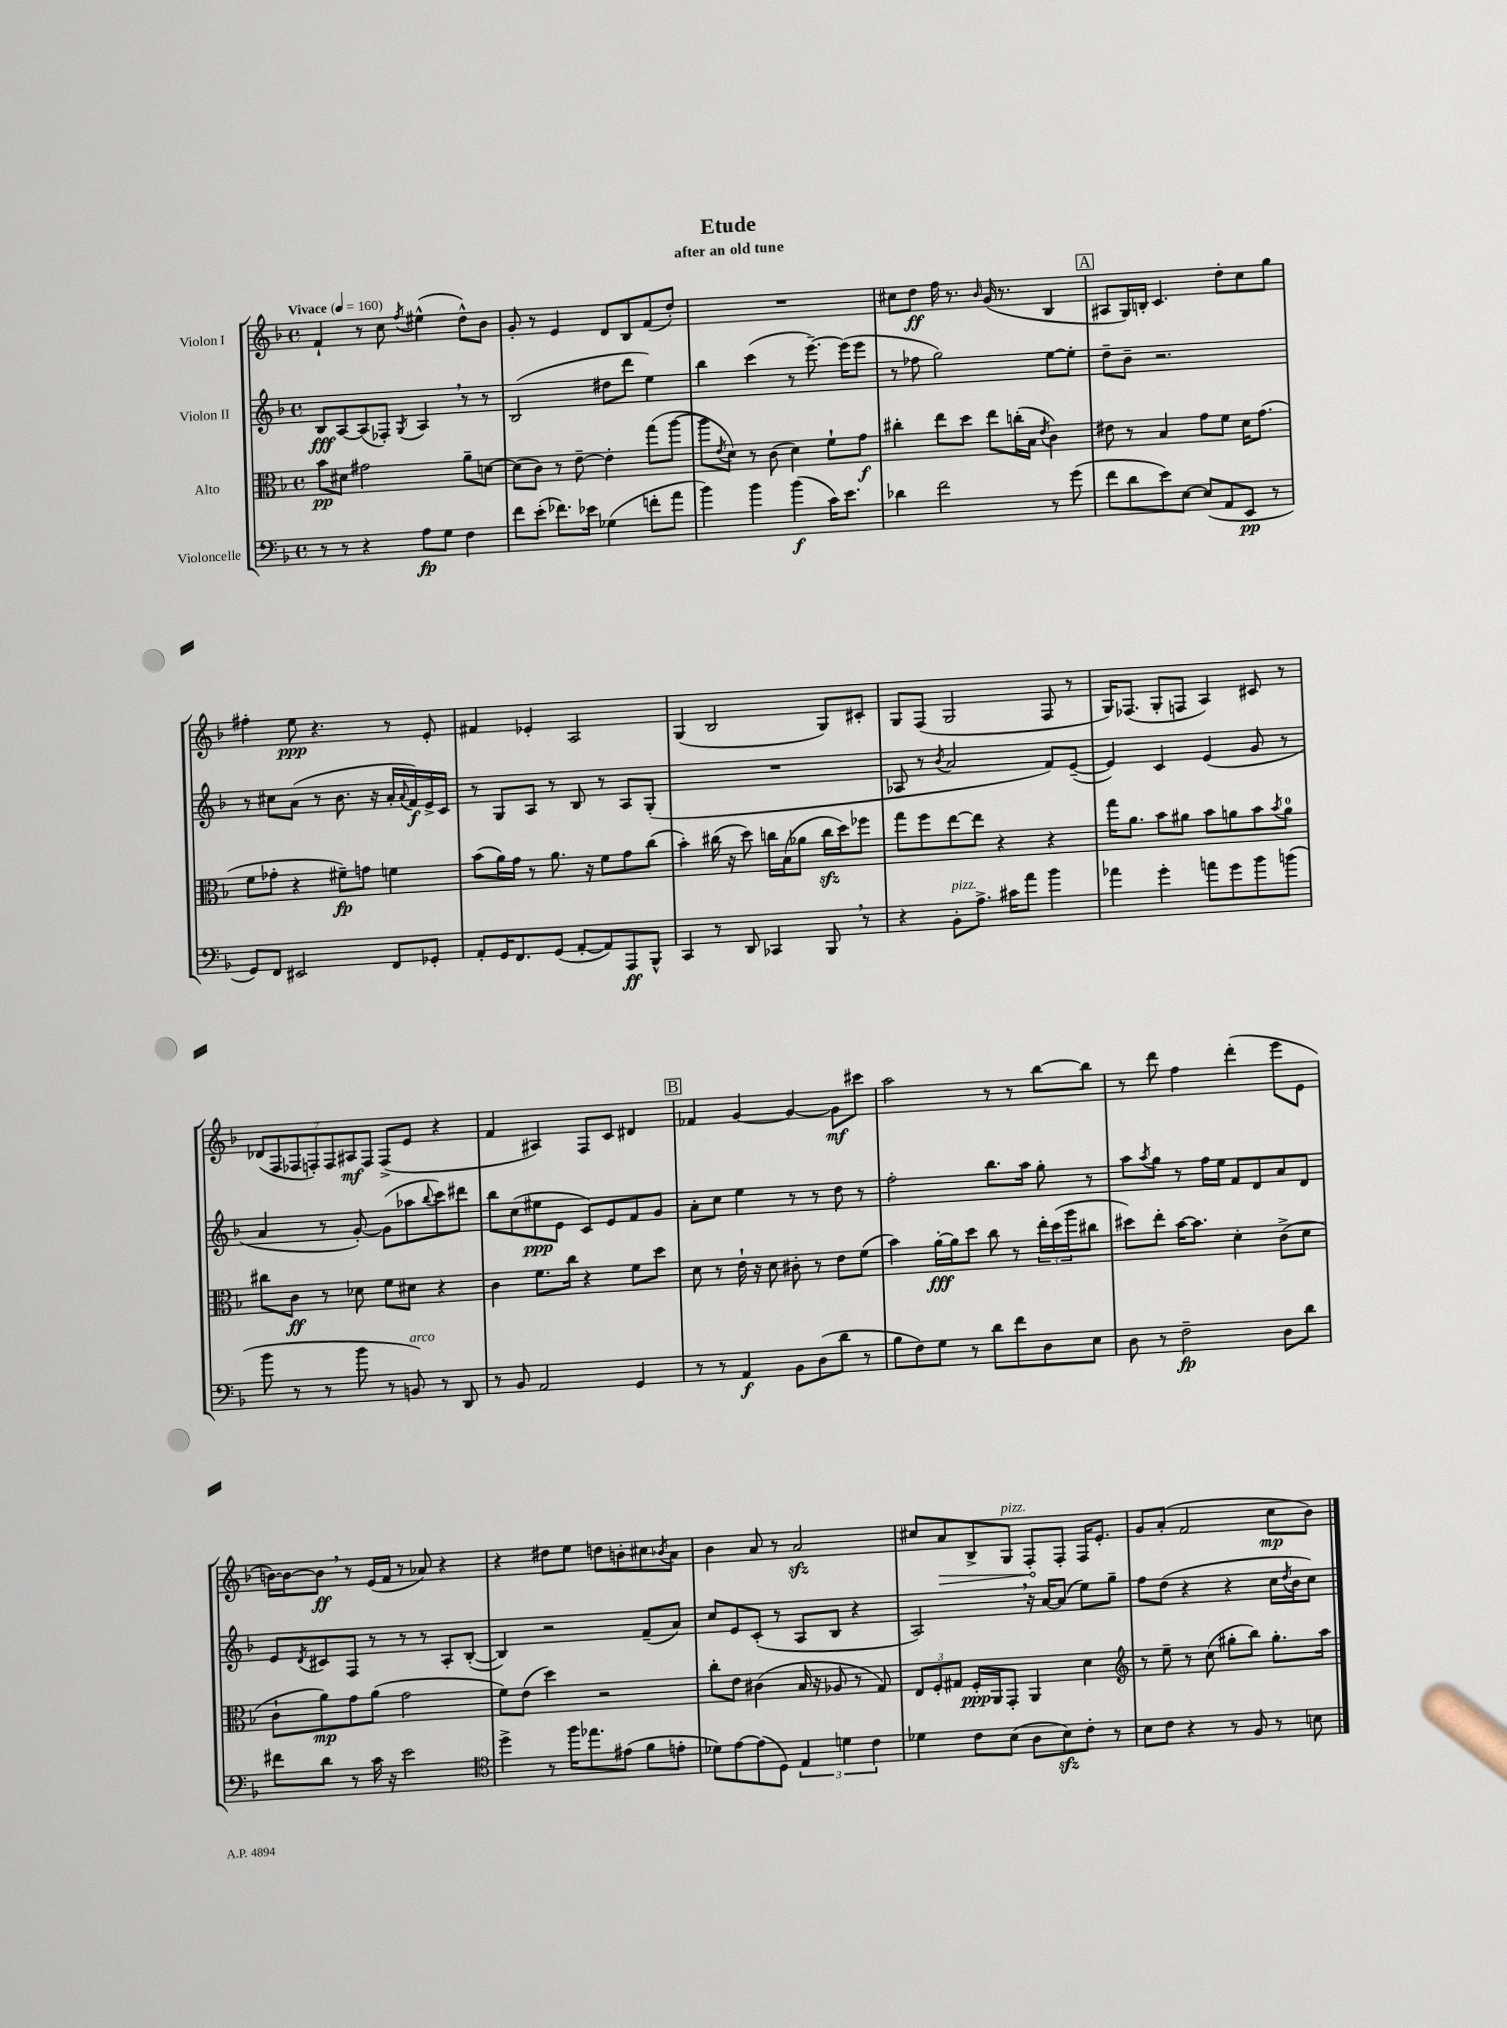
\header { title = "Etude" subtitle = "after an old tune" }
<<
\new StaffGroup <<
\new Staff = "s0" \with { instrumentName = "Violon I" } {
    \clef treble \key f \major \defaultTimeSignature \time 4/4 \tempo "Vivace" 4 = 160
    f'4-! r8 c''8 \acciaccatura { f''8 } eis''4-^( d''8-^) bes'8 |
    g'8-. r8 e'4 d'8 bes8 f'8( d''8-.) |
    R1 |
    cis''8 d''8\ff f''16 r8. \grace { bes'16 } g'16( r8. bes4 |
    \mark \markup { \box "A" } ais8 g16) b16-. c'4. d''8-. c''8 g''8 |
    fis''4-. e''8\ppp r4. r8 e'8-. |
    fis'4 ees'4-. a2 |
    g4( bes2 g8) cis'8-. |
    g8 f8( g2 f8 r8 |
    g16) fes8.( g8-. f8 a4) cis'8 r8 |
    \tuplet 7/4 { des'8( f8 fes8 f8-.) f8 ais8\mf f8 } f8->( e'8 r4 |
    f'4 ais4) f8 c'8 dis'4 |
    \mark \markup { \box "B" } fes'4 g'4~ g'4~ g'8\mf cis'''8 |
    a''2 r8 r8 bes''8~ bes''8 |
    r8 d'''8 f''4 d'''4-.( e'''8 e'8 |
    b'16~) b'16~ b'8\ff \breathe r8 e'16( f'16 r8 aes'8) r4 |
    r4 dis''8 e''8 d''8 b'8-. cis''8 \acciaccatura { bes'8 } a'8 |
    bes'4 a'8 r8 a'2\sfz |
    cis''8 \once \override Hairpin.circled-tip = ##t a'8\> bes8-> g8^\markup { \italic "pizz." } f8-.\! f8-. f16 e'8.-. |
    g'8 a'8-.( f'2 c''8\mp bes'8) \bar "|." |
}
\new Staff = "s1" \with { instrumentName = "Violon II" } {
    \clef treble \key f \major \defaultTimeSignature \time 4/4
    bes8\fff a8~ a8( fes8-.) \acciaccatura { g8 } a4 \breathe r8 r8 |
    bes2( dis''8 d'''8 e''4) |
    bes''4 c'''4( r8 e'''8.~--) e'''16( e'''8 |
    r8 fes''8 g''2) e''8~ e''8-. |
    \mark \markup { \box "A" } d''8-- bes'8-- r2. |
    r8 cis''8 a'8( r8 bes'8. r16 a'16-. \appoggiatura { a'8 } f'16\f) e'16-> c'16 |
    r8 g8 a8 r8 bes8 r8 a8 g8-.( |
    R1 |
    aes8 r8 \acciaccatura { bes'8 } a'2 f'8) e'8~--( |
    e'4) c'4 e'4( g'8 r8 |
    a'4 r8 g'8~-.) g'8( aes''8 \appoggiatura { bes''8 } c'''8) dis'''8 |
    bes''8 c''8( eis''8\ppp e'8 c'8) e'8 f'8 g'8 |
    \mark \markup { \box "B" } a'8-. c''8 e''4 r8 r8 d''8 r8 |
    f''2-. bes''8. a''16 g''8-. r8 |
    a''8 \acciaccatura { a''8 } g''8 r8 f''16 e''16 f'8 d'8 a'8 d'8 |
    e'8 \acciaccatura { d'8 } cis'8 f8 r8 r8 r8 a8-. bes8~-.( |
    bes4) r2 f'8--( a'8) |
    c''8 e'8 c'8-.( r8 a8 bes8 r4 |
    a2) \breathe r16 a'16~ a'8( e''8) g''8-- |
    f''8 d''8( r4 r4 c''16 \acciaccatura { d''8 } bes'16 c''8) \bar "|." |
}
\new Staff = "s2" \with { instrumentName = "Alto" } {
    \clef alto \key f \major \defaultTimeSignature \time 4/4
    bes'8\pp dis'8 gis'2 a'8-- d'8~ |
    d'8( c'8) r8 e'8~-- e'4-. g''8( a''8~ |
    a''8 \acciaccatura { e'8 } d'8) r8 c'8( d'4) f'8-! g'8\f |
    cis''4-. e''8 d''8 e''8 c''16-.( bes16 \acciaccatura { e'8 } c'4) |
    \mark \markup { \box "A" } eis'8 r8 bes4 g'8 f'8 d'16 g'8.( |
    f'8 ges'8-. r4 fis'8--\fp) g'8 f'4 |
    bes'8( a'16) g'16 r8 a'8. r16 f'8 g'8 c''8( |
    bes'4-.) cis''16( r16 d''8) c''16 bes16( aes'8 c''16\sfz d''16) fes''8 |
    g''8 f''8 e''8~ e''8 r4 r4 |
    g''16 a'8. bes'8 ais'8 bes'8 a'8 bes'8 \acciaccatura { bes'8 } a'8-0 |
    cis''8 c'8\ff r8 des'8 f'8 dis'8 r4 |
    c'4 f'8. c''16 r4 f'8 d''8 |
    \mark \markup { \box "B" } d'8 r8 e'16-! r16 d'8 cis'8-. r8 e'8 f'8( |
    bes'4) a'16~-.\fff a'16 d''8 c''8 r8 \tuplet 3/2 { e''16-. d''16( a''16 } cis''8 |
    dis''8) e''8-. bes'16~ bes'8. d'4-. c'8->( d'8 |
    c'8-! a'8\mp) g'8 a'8( g'2 |
    f'8) e'8( d''4) r2 |
    c''8-. e'8 cis'4( bes16 r16 aes8 r8 g8) |
    \tuplet 3/2 { e8 f8-. gis8 } f16-.\ppp a,16 g,8-. a,4 d'4 |
    \clef treble r8 e''8-- r8 c''8( gis''8-. bes''8) gis''8.-. a''16 \bar "|." |
}
\new Staff = "s3" \with { instrumentName = "Violoncelle" } {
    \clef bass \key f \major \defaultTimeSignature \time 4/4
    r8 r8 r4 a8\fp g8 f4 |
    f'8 e'8-.( fes'8.) ees'16 ges4( f'8-. a'8 |
    bes'4) bes'4 bes'4\f( c'16) e'8. |
    des'4 f'2 r8 g'8( |
    \mark \markup { \box "A" } f'8 d'8 e'8) e8~ e8( a,8 e,8\pp r8 |
    g,8) f,8 eis,2 f,8 ges,8-. |
    a,8-. g,16 f,8. g,8( a,8~-. a,8) a,,8\ff bes,,8-^ |
    c,4 r8 d,8 ces,4 bes,,8 \breathe r8 |
    r4 bes,8-.^\markup { \italic "pizz." } a8.-> cis'16 a'8 bes'4 |
    aes'4 g'4-. a'8 g'8 bes'8 b'8( |
    bes'8 r8 r8 bes'8 r8 b,8^\markup { \italic "arco" }) r8 d,8 |
    r8 bes,8 a,2 g,4 |
    \mark \markup { \box "B" } r8 r8 a,4\f bes,8 d8( d'8 r8 |
    bes8 f8) g8 r8 d'8 f'8 d8 e8 |
    d8 r8 f2--\fp d8 d'8 |
    fis'8 d'8 r8 c'16 r16 e'2 |
    \clef tenor d''4-> r8 f''16 ees''8. eis'8( f'8 e'8-. |
    des'8) e'8~ e'8( d8) \tuplet 3/2 { e4 d'4 c'4 } |
    des'4 c'8 bes8( a8 bes8\sfz) c'8-. r8 |
    bes8 c'8 r4 r8 f8 r8 b8 \bar "|." |
}
>>
>>
\layout { \context { \Score \remove "Bar_number_engraver" } }
